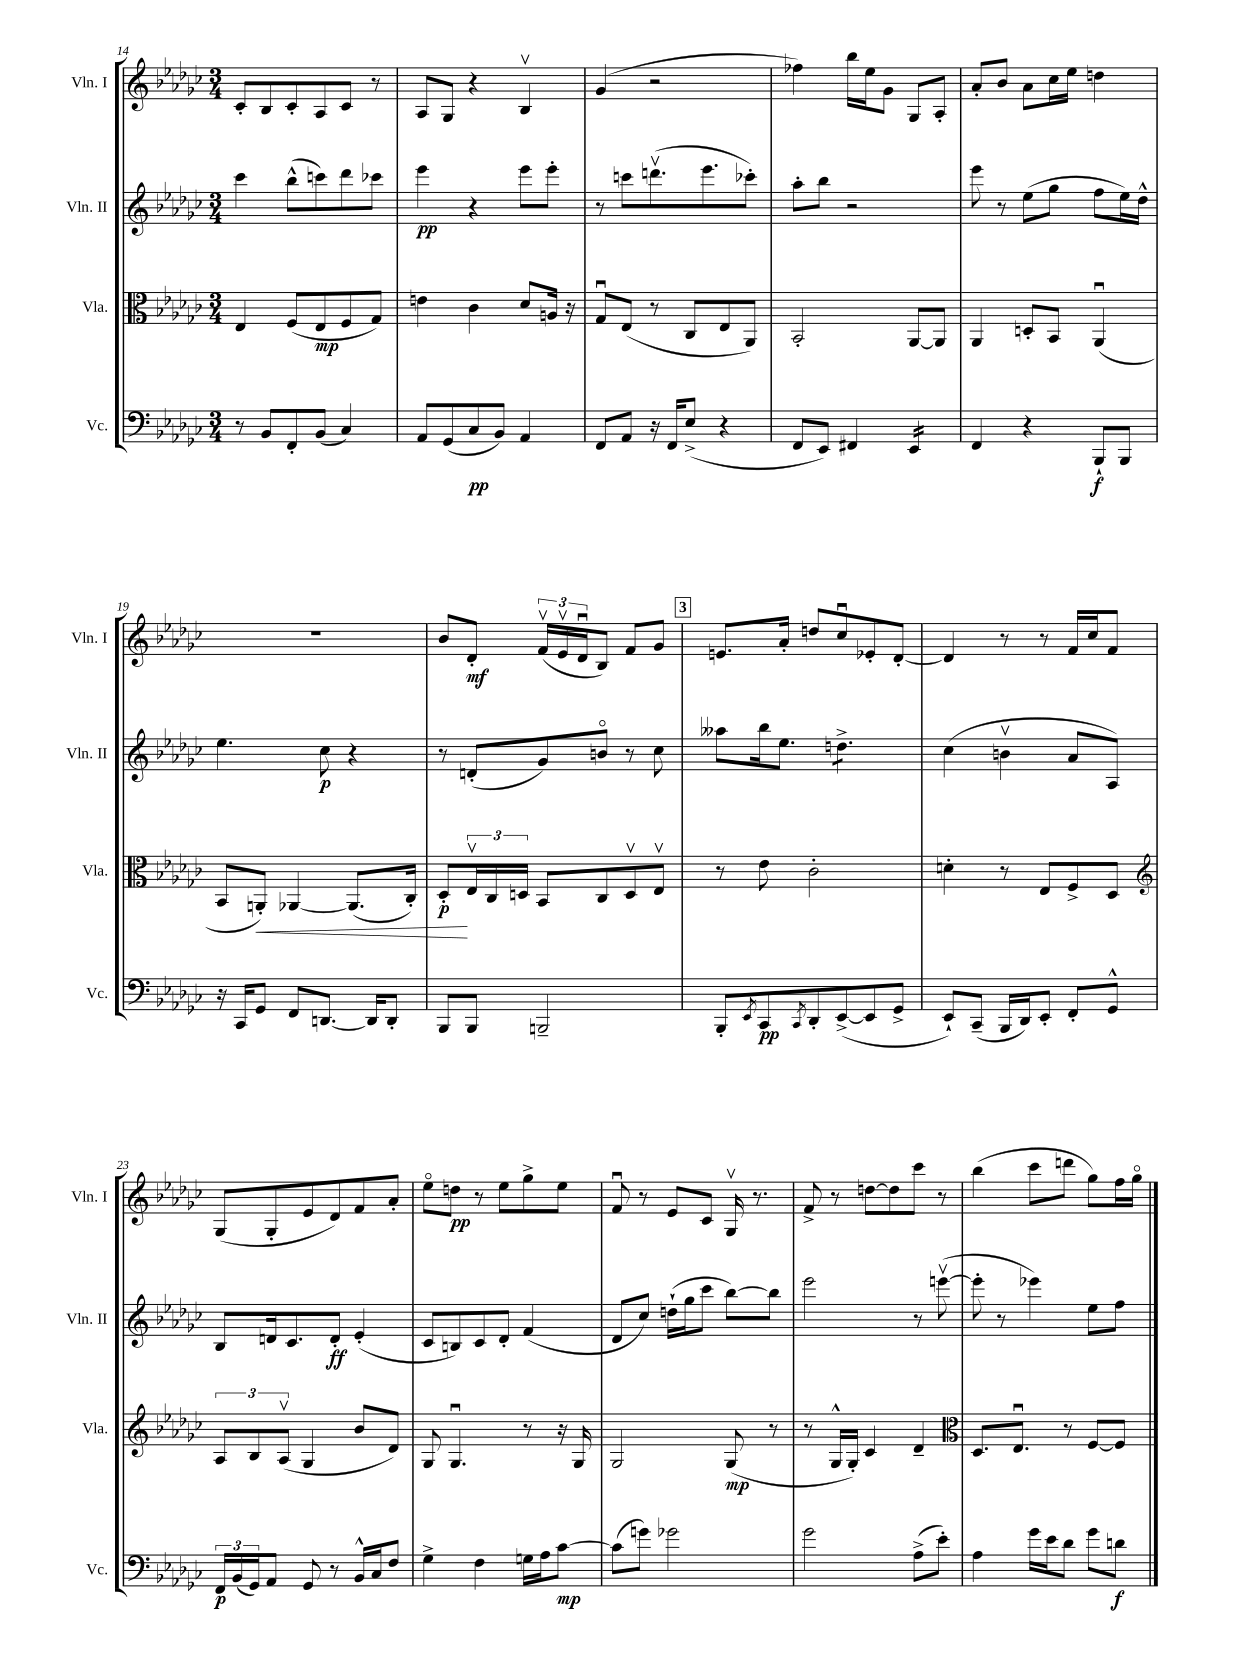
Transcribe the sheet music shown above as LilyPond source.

<<
\new StaffGroup <<
\new Staff = "s0" \with { instrumentName = "Vln. I" shortInstrumentName = "Vln. I" } {
    \clef treble \key ges \major \numericTimeSignature \time 3/4
    ces'8-. bes8 ces'8-. aes8 ces'8 r8 |
    aes8 ges8 r4 bes4\upbow |
    ges'4( r2 |
    fes''4) bes''16 ees''16 ges'8 ges8 aes8-. |
    aes'8-. bes'8 aes'8 ces''16 ees''16 d''4 |
    R2. |
    bes'8 des'8-.\mf \tuplet 3/2 { f'16\upbow( ees'16\upbow des'16\downbow } bes8) f'8 ges'8 |
    \mark \markup { \box "3" } e'8. aes'16-. d''8 ces''8\downbow ees'8-. des'8~-. |
    des'4 r8 r8 f'16 ces''16 f'8 |
    ges8( ges8-. ees'8 des'8) f'8 aes'8-. |
    ees''8\flageolet d''8\pp r8 ees''8 ges''8-> ees''8 |
    f'8\downbow r8 ees'8 ces'8 ges16\upbow r8. |
    f'8-> r8 d''8~ d''8 ces'''8 r8 |
    bes''4( ces'''8 d'''8 ges''8) f''16 ges''16\flageolet \bar "|." |
}
\new Staff = "s1" \with { instrumentName = "Vln. II" shortInstrumentName = "Vln. II" } {
    \clef treble \key ges \major \numericTimeSignature \time 3/4
    ces'''4 bes''8-^( c'''8) des'''8 ces'''8 |
    ees'''4\pp r4 ees'''8 ees'''8-. |
    r8 c'''8 d'''8.\upbow( ees'''8. ces'''8-.) |
    aes''8-. bes''8 r2 |
    ees'''8 r8 ees''8( ges''8 f''8 ees''16) des''16-^ |
    ees''4. ces''8\p r4 |
    r8 d'8-.( ges'8) b'8\flageolet r8 ces''8 |
    \mark \markup { \box "3" } aeses''8 bes''16 ees''8. d''4.:8-> |
    ces''4( b'4\upbow aes'8 aes8) |
    bes8 d'16 ces'8. d'8-.\ff ees'4-.( |
    ces'8 b8) ces'8 des'8-. f'4( |
    des'8 ces''8) d''16-!( ges''16 ces'''8 bes''8~) bes''8 |
    ees'''2 r8 e'''8~\upbow( |
    e'''8-. r8 ees'''4) ees''8 f''8 \bar "|." |
}
\new Staff = "s2" \with { instrumentName = "Vla." shortInstrumentName = "Vla." } {
    \clef alto \key ges \major \numericTimeSignature \time 3/4
    ees4 f8( ees8\mp f8 ges8) |
    e'4 ces'4 des'8 a16 r16 |
    ges8\downbow ees8( r8 ces8 ees8 aes,8) |
    bes,2-. aes,8~ aes,8 |
    aes,4 d8-. bes,8 aes,4\downbow( |
    bes,8 a,8-.\<) aes,4~ aes,8.( ces16-.) |
    des8-.\p\! \tuplet 3/2 { ees16\upbow ces16 d16 } bes,8 ces8 d8\upbow ees8\upbow |
    \mark \markup { \box "3" } r8 ees'8 ces'2-. |
    d'4-. r8 ees8 f8-> des8 |
    \clef treble \tuplet 3/2 { aes8 bes8 aes8\upbow( } ges4 bes'8 des'8) |
    ges8 ges4.\downbow r8 r16 ges16 |
    ges2 ges8\mp( r8 |
    r8 ges16-^ ges16-.) ces'4 des'4-- |
    \clef alto des8. ees8.\downbow r8 f8~ f8 \bar "|." |
}
\new Staff = "s3" \with { instrumentName = "Vc." shortInstrumentName = "Vc." } {
    \clef bass \key ges \major \numericTimeSignature \time 3/4
    r8 bes,8 f,8-. bes,8( ces4) |
    aes,8 ges,8( ces8\pp bes,8) aes,4 |
    f,8 aes,8 r16 f,16 ees8->( r4 |
    f,8 ees,8) fis,4 ees,4:16 |
    f,4 r4 bes,,8-!\f bes,,8 |
    r16 ces,16 ges,8 f,8 d,8.~ d,16 d,8-. |
    bes,,8 bes,,8 b,,2-- |
    \mark \markup { \box "3" } bes,,8-. \acciaccatura { ees,8 } ces,8\pp \acciaccatura { ces,8 } des,8-. ees,8~->( ees,8 ges,8-> |
    ees,8-!) ces,8--( bes,,16 des,16) ees,8-. f,8-. ges,8-^ |
    \tuplet 3/2 { f,16\p bes,16( ges,16) } aes,8 ges,8 r8 bes,16-^ ces16 f8 |
    ges4-> f4 g16 aes16 ces'8~\mp |
    ces'8( g'8) ges'2 |
    ges'2 aes8->( ees'8-.) |
    aes4 ges'16 ees'16 des'8 ges'8 d'8\f \bar "|." |
}
>>
>>
\layout { \context { \Score currentBarNumber = #14 } }
